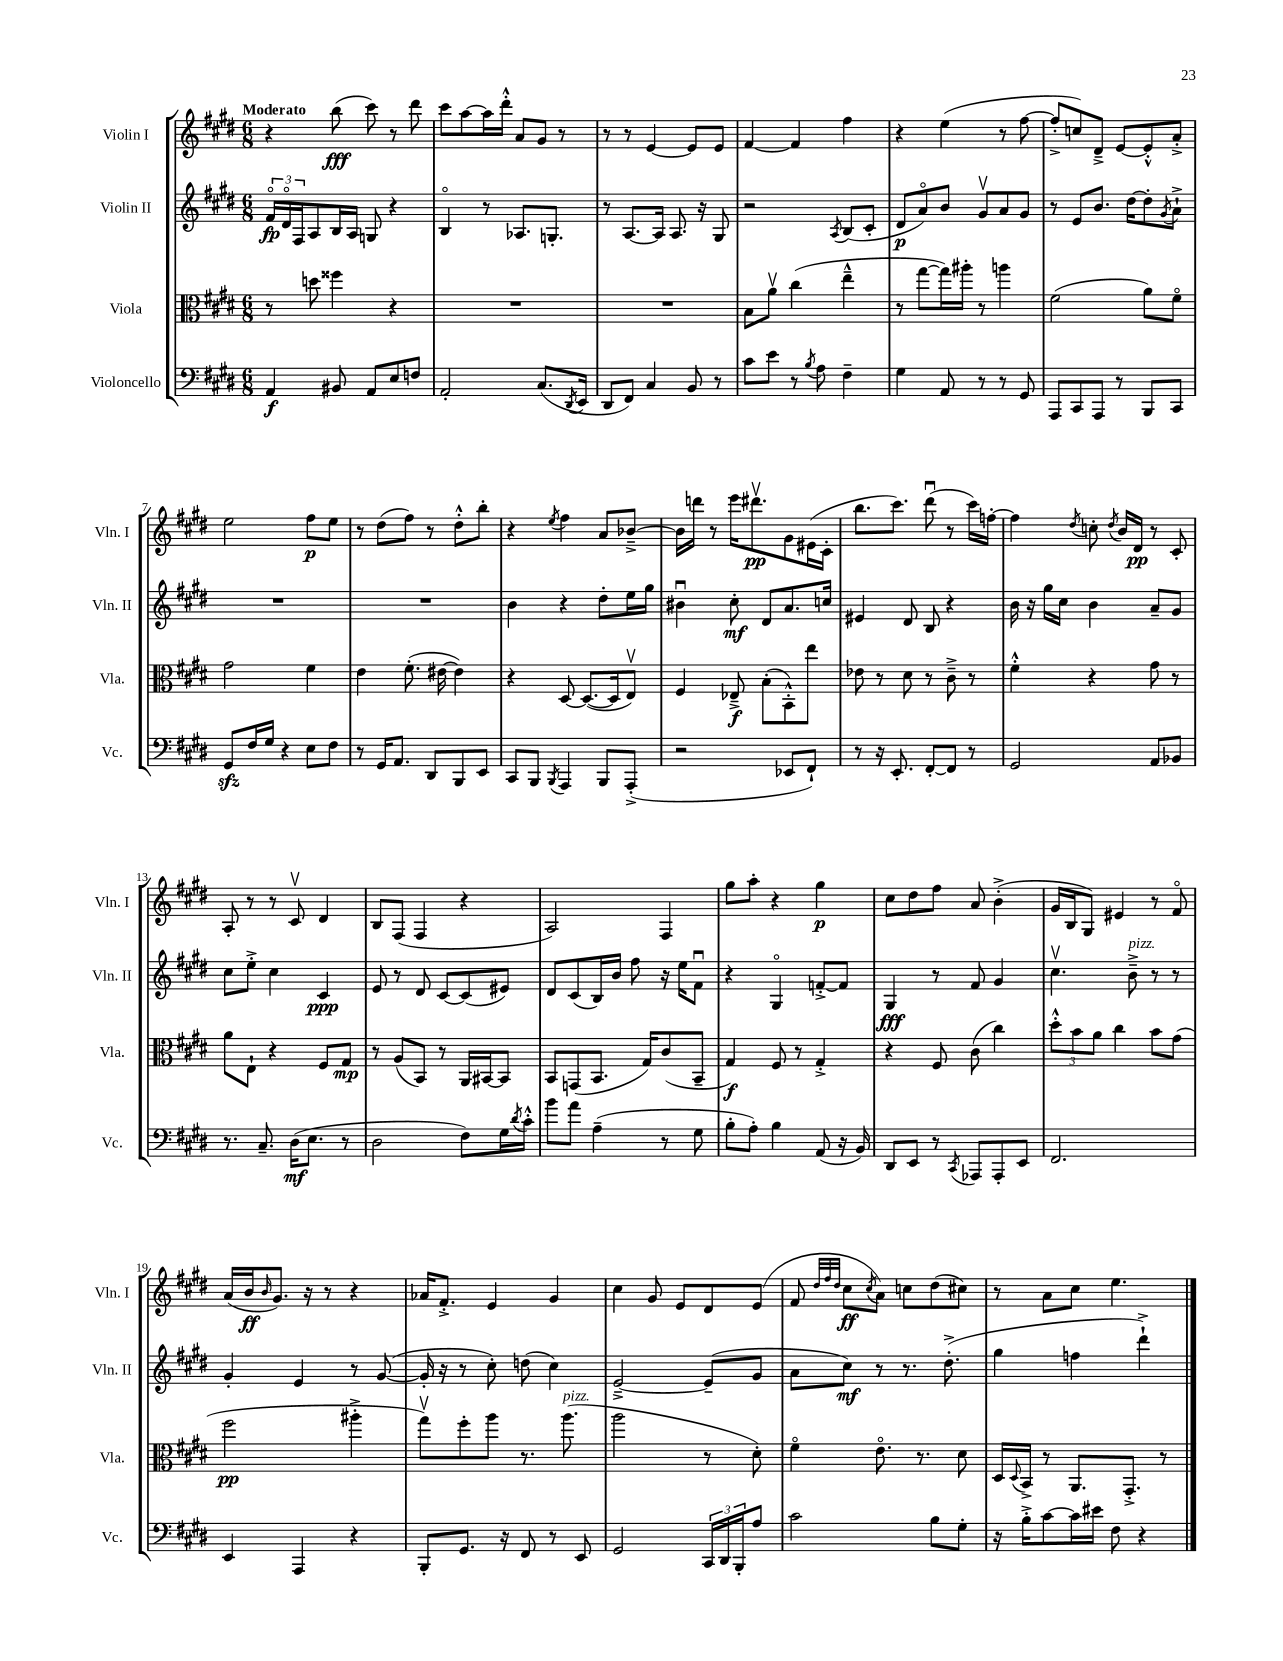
<<
\new StaffGroup <<
\new Staff = "s0" \with { instrumentName = "Violin I" shortInstrumentName = "Vln. I" } {
    \clef treble \key e \major \numericTimeSignature \time 6/8 \tempo "Moderato"
    r4 b''8\fff( cis'''8) r8 dis'''8 |
    cis'''8 a''8~ a''16 dis'''16-.-^ a'8 gis'8 r8 |
    r8 r8 e'4~ e'8 e'8 |
    fis'4~ fis'4 fis''4 |
    r4 e''4( r8 fis''8~ |
    fis''8-.-> c''8) dis'8---> e'8~ e'8-.-^ a'8-.-> |
    e''2 fis''8\p e''8 |
    r8 dis''8( fis''8) r8 dis''8-.-^ b''8-. |
    r4 \acciaccatura { e''8 } fis''4 a'8 bes'8~---> |
    bes'16 d'''16 r8 e'''16 dis'''8.\upbow\pp gis'8 eis'16( cis'16-. |
    b''8. cis'''8.) dis'''8\downbow( r8 cis'''16) f''16~-. |
    f''4 \acciaccatura { dis''8 } c''8-. \acciaccatura { dis''8 } b'16 dis'16\pp r8 cis'8-. |
    a8-. r8 r8 cis'8\upbow dis'4 |
    b8 fis8( fis4 r4 |
    a2) fis4 |
    gis''8 a''8-. r4 gis''4\p |
    cis''8 dis''8 fis''8 a'8 b'4-.->( |
    gis'16 b16 gis8) eis'4 r8 fis'8\flageolet |
    a'16( b'16\ff \grace { b'16 } gis'8.) r16 r8 r4 |
    aes'16 fis'8.-.-> e'4 gis'4 |
    cis''4 gis'8 e'8 dis'8 e'8( |
    fis'8 \grace { dis''32 fis''32 dis''32 } cis''8\ff \acciaccatura { cis''8 } a'8) c''8 dis''8( cis''8) |
    r8 a'8 cis''8 e''4. \bar "|." |
}
\new Staff = "s1" \with { instrumentName = "Violin II" shortInstrumentName = "Vln. II" } {
    \clef treble \key e \major \numericTimeSignature \time 6/8
    \tuplet 3/2 { fis'16\flageolet\fp dis'16\flageolet fis16 } a8 b16 a16 g8 r4 |
    b4\flageolet r8 aes8. g8.-. |
    r8 a8.~ a16 a8. r16 gis8 |
    r2 \acciaccatura { a8 } b8( cis'8-. |
    dis'8\p a'8\flageolet) b'8 gis'8\upbow a'8 gis'8 |
    r8 e'8 b'8. dis''16~ dis''8-. \acciaccatura { gis'8 } a'8-!-> |
    R2. |
    R2. |
    b'4 r4 dis''8-. e''16 gis''16 |
    bis'4\downbow cis''8-.\mf dis'8 a'8. c''16 |
    eis'4 dis'8 b8 r4 |
    b'16 r16 gis''16 cis''16 b'4 a'8-- gis'8 |
    cis''8 e''8-.-> cis''4 cis'4\ppp |
    e'8 r8 dis'8 cis'8~ cis'8( eis'8) |
    dis'8 cis'8( b16) b'16 fis''8 r16 e''16 fis'8\downbow |
    r4 gis4\flageolet f'8~-.-> f'8 |
    gis4\fff r8 fis'8 gis'4 |
    cis''4.\upbow b'8--->^\markup { \italic "pizz." } r8 r8 |
    gis'4-. e'4 r8 gis'8~( |
    gis'16-. r16 r8 cis''8-.) d''8( cis''4) |
    e'2~---> e'8--( gis'8 |
    a'8 cis''8\mf) r8 r8. dis''8.-.->( |
    gis''4 f''4 dis'''4-!->) \bar "|." |
}
\new Staff = "s2" \with { instrumentName = "Viola" shortInstrumentName = "Vla." } {
    \clef alto \key e \major \numericTimeSignature \time 6/8
    r8 d''8 fisis''4 r4 |
    R2. |
    R2. |
    b8 a'8\upbow cis''4( e''4---^ |
    r8 gis''8~ gis''16) ais''16-. r8 a''4 |
    fis'2( a'8) fis'8\flageolet |
    gis'2 fis'4 |
    e'4 fis'8.-.( eis'16~ eis'4) |
    r4 dis8~ dis8.~( dis16 e8\upbow) |
    fis4 ees8--->\f b8-.( b,8-.-^) e''8 |
    ees'8 r8 dis'8 r8 cis'8---> r8 |
    fis'4-.-^ r4 gis'8 r8 |
    a'8 e8-! r4 fis8 gis8\mp |
    r8 a8( b,8) r8 a,16 bis,16~ bis,8 |
    b,8 g,8( b,8. gis16) cis'8( b,8-- |
    gis4\f) fis8 r8 gis4-.-> |
    r4 fis8 cis'8( cis''4) |
    \tuplet 3/2 { dis''8-.-^ b'8 a'8 } cis''4 b'8 gis'8( |
    fis''2\pp ais''4-.-> |
    gis''8\upbow) fis''8-. a''8 r8. a''8.^\markup { \italic "pizz." }( |
    a''2 r8 dis'8-.) |
    fis'4\flageolet e'8.\flageolet r8. dis'8 |
    dis16 \appoggiatura { dis8 } b,16-> r8 a,8. gis,8.-.-> r8 \bar "|." |
}
\new Staff = "s3" \with { instrumentName = "Violoncello" shortInstrumentName = "Vc." } {
    \clef bass \key e \major \numericTimeSignature \time 6/8
    a,4\f bis,8 a,8 e8 f8 |
    a,2-. cis8.( \acciaccatura { dis,8 } e,16 |
    dis,8 fis,8) cis4 b,8 r8 |
    cis'8 e'8 r8 \acciaccatura { b8 } a8 fis4-- |
    gis4 a,8 r8 r8 gis,8 |
    a,,8 cis,8 a,,8 r8 b,,8 cis,8 |
    gis,8\sfz fis16 gis16 r4 e8 fis8 |
    r8 gis,16 a,8. dis,8 b,,8 e,8 |
    cis,8 b,,8 \acciaccatura { b,,8 } a,,4 b,,8 a,,8-.->( |
    r2 ees,8 fis,8-!) |
    r8 r16 e,8.-. fis,8~-. fis,8 r8 |
    gis,2 a,8 bes,8 |
    r8. cis8.-- dis16\mf( e8. r8 |
    dis2 fis8) gis16 \acciaccatura { dis'8 } cis'16-.-^ |
    b'8 a'8 a4--( r8 gis8 |
    b8-. a8-.) b4 a,8( r16 b,16) |
    dis,8 e,8 r8 \acciaccatura { cis,8 } aes,,8 aes,,8-. e,8 |
    fis,2. |
    e,4 a,,4 r4 |
    b,,8-. gis,8. r16 fis,8 r8 e,8 |
    gis,2 \tuplet 3/2 { cis,16 dis,16 b,,16-. } a8 |
    cis'2 b8 gis8-. |
    r16 b16-.-> cis'8~ cis'16 eis'16 fis8 r4 \bar "|." |
}
>>
>>
